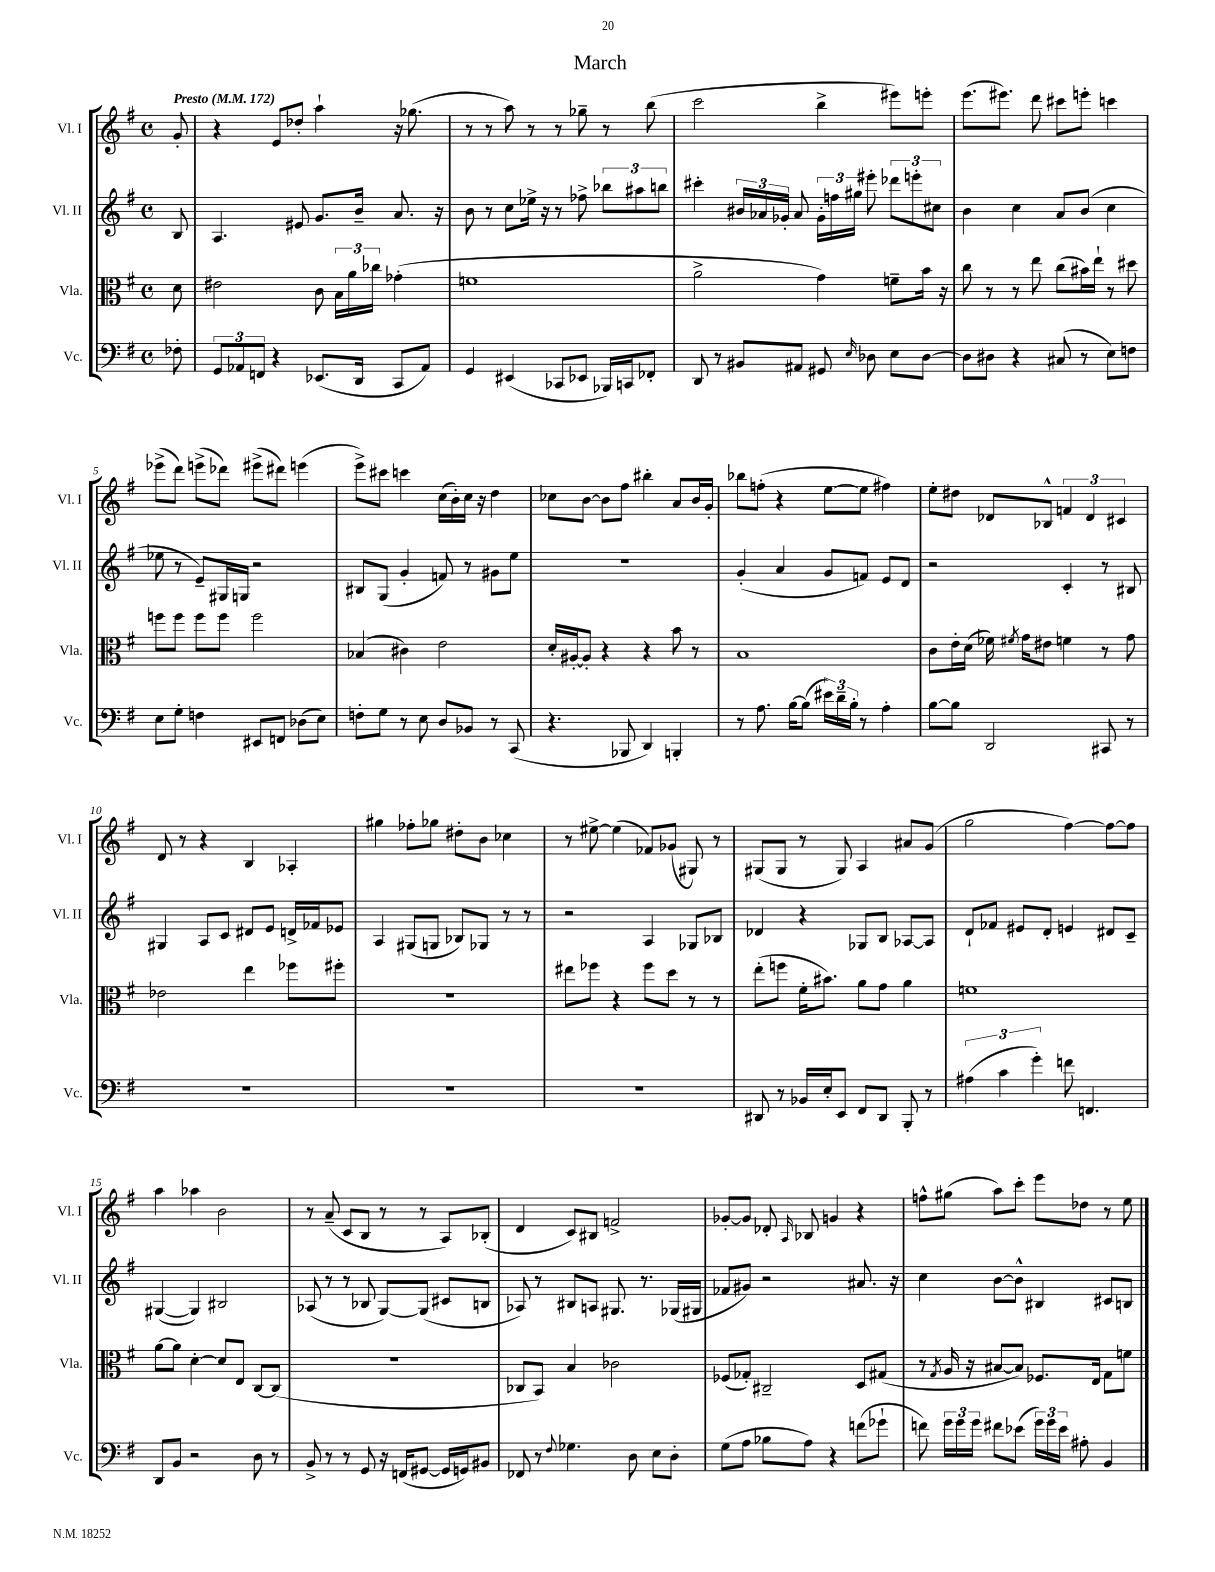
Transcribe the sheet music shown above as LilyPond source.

\header { title = "March" }
<<
\new StaffGroup <<
\new Staff = "s0" \with { instrumentName = "Vl. I" shortInstrumentName = "Vl. I" } {
    \clef treble \key g \major \defaultTimeSignature \time 4/4 \partial 8 \tempo "Presto" 4 = 172
    \autoBeamOff g'8-. |
    r4 e'8[ des''8]-. a''4-! r16 ges''8.( |
    r8 r8 a''8) r8 r8 ges''8-- r8 b''8( |
    c'''2 b''4-> eis'''8[) e'''8]-. |
    e'''8.[( eis'''8.]) d'''8 cis'''8[ e'''8]-. c'''4 |
    ees'''8[->( d'''8]) e'''8[->( des'''8]) eis'''8[->( dis'''8]) e'''4( |
    e'''8[->) cis'''8] c'''4 c''16[( b'16-.) c''16] r16 d''4 |
    ces''8[ b'8]~ b'8[ fis''8] bis''4-. a'8[ b'16 g'16]-. |
    bes''8[ f''8]-.( r4 e''8[~ e''8] fis''4) |
    e''8[-. dis''8] des'8[ bes8]-^ \tuplet 3/2 { f'4 des'4 cis'4 } |
    d'8 r8 r4 b4 aes4-. |
    gis''4 fes''8[-. ges''8] dis''8[-. b'8] ces''4 |
    r8 eis''8~-> eis''4( fes'8[) ges'8]( gis8) r8 |
    gis8[( gis8] r8 gis8) a4 ais'8[ g'8]( |
    g''2 fis''4~) fis''8[~ fis''8] |
    a''4 aes''4 b'2 |
    r8 a'8--( c'8[ b8] r8 r8 a8[) bes8]-.( |
    d'4 c'8[) bis8] f'2-> |
    ges'8[~-. ges'8] des'8-. \grace { a16 } bes8 g'4 r4 |
    f''8[-^ gis''8]( a''8[) c'''8]-. e'''8[ des''8] r8 e''8 \bar "|." |
}
\new Staff = "s1" \with { instrumentName = "Vl. II" shortInstrumentName = "Vl. II" } {
    \clef treble \key g \major \defaultTimeSignature \time 4/4 \partial 8
    \autoBeamOff b8 |
    a4. eis'8 g'8.[ b'16]-- a'8. r16 |
    b'8 r8 c''8[ ees''16]-> r16 r8 fes''8-> \tuplet 3/2 { bes''8[ ais''8 b''8] } |
    cis'''4-. \tuplet 3/2 { bis'16[ aes'16 ges'16]-. } aes'8 \tuplet 3/2 { ges'16[-. f''16 gis''16] } eis'''8-. \tuplet 3/2 { des'''8[ e'''8-. cis''8] } |
    b'4 c''4 a'8[ b'8]( c''4 |
    ees''8 r8 e'8[--) gis16 g16] r2 |
    bis8[ g8]( g'4-. f'8) r8 gis'8[ e''8] |
    R1 |
    g'4-.( a'4 g'8[ f'8]) e'8[ d'8] |
    r2 c'4-. r8 bis8 |
    gis4 a8[ c'8] dis'8[ e'8] d'16[-> fes'16 ees'8] |
    a4 gis8[( g8] bes8[) ges8] r8 r8 |
    r2 a4 ges8[ bes8] |
    des'4 r4 ges8[ b8] aes8[~ aes8] |
    d'8[-! fes'8] eis'8[ d'8]-. e'4 dis'8[ c'8]-- |
    gis4~( gis4) bis2 |
    aes8( r8 r8 bes8 g8[~) g8]( cis'8[ b8] |
    aes8) r8 bis8[ a8] gis8. r8. ges16[( gis16] |
    fes'8[ gis'8]) r2 ais'8. r16 |
    c''4 b'8[~ b'8]-^ bis4 cis'8[ b8] \bar "|." |
}
\new Staff = "s2" \with { instrumentName = "Vla." shortInstrumentName = "Vla." } {
    \clef alto \key g \major \defaultTimeSignature \time 4/4 \partial 8
    \autoBeamOff d'8 |
    eis'2 c'8 \tuplet 3/2 { b16[ a'16 ces''16] } ges'4-.( |
    f'1 |
    a'2-> g'4) f'8[-- b'16] r16 |
    c''8 r8 r8 e''8 c''8[( bis'16) e''16]-! r8 dis''8 |
    f''8[ f''8] f''8[ f''8] f''2 |
    bes4( cis'4) e'2 |
    d'16[-. ais16~-. ais8]-. r4 r4 b'8 r8 |
    b1 |
    c'8[ e'16-. d'16]( fes'16) \acciaccatura { fis'8 } g'16[ eis'8] f'4 r8 g'8 |
    ees'2 e''4 fes''8[ fis''8]-. |
    r1 |
    eis''8[ fes''8] r4 fes''8[ d''8] r8 r8 |
    e''8[-.( f''8] fis'16[-. bis'8.]) a'8[ g'8] a'4 |
    f'1 |
    a'8[~ a'8] d'4~-. d'8[ e8] c8[~ c8]( |
    R1 |
    ces8[ b,8]) b4 ces'2 |
    fes8[( ges8]-.) cis2-- d8[ gis8]( |
    r8 \acciaccatura { g8 } a16 r16 bis8[~ bis8]) fes8.[ e16] g8[ f'8] \bar "|." |
}
\new Staff = "s3" \with { instrumentName = "Vc." shortInstrumentName = "Vc." } {
    \clef bass \key g \major \defaultTimeSignature \time 4/4 \partial 8
    \autoBeamOff fes8-. |
    \tuplet 3/2 { g,8[ aes,8 f,8] } r4 ees,8.[( d,16] c,8[ aes,8]) |
    g,4 eis,4( ces,8[ ees,8] bes,,16[) c,16 fes,8]-. |
    d,8 r8 bis,8[ ais,8] gis,8 \grace { e16 } des8 e8[ des8]~ |
    des8[ dis8] r4 cis8( r8 e8[) f8] |
    e8[ g8]-. f4 eis,8[ f,8] des8[( e8]) |
    f8[-. g8] r8 e8 d8[ bes,8] r8 c,8( |
    r4. bes,,8 d,4) b,,4-. |
    r8 a8. b16[~ b8]( \tuplet 3/2 { eis'16[) d'16-- b16]-. } r8 a4-. |
    b8[~ b8] d,2 cis,8 r8 |
    R1 |
    R1 |
    R1 |
    dis,8 r8 bes,16[ e16-. e,8] fis,8[ dis,8] b,,8-. r8 |
    \tuplet 3/2 { ais4( c'4 g'4-.) } f'8 f,4. |
    d,8[ b,8] r2 d8 r8 |
    b,8-> r8 r8 g,8 r16 f,16[( gis,8]~ gis,16[ g,16) bis,8] |
    fes,8 r8 \appoggiatura { fis8 } ges4. d8 e8[ d8]-. |
    g8[( a8] bes8[ a8]) r4 f'8[( ges'8]-! |
    f'8) \tuplet 3/2 { g'16[ g'16 g'16] } fis'8[ ees'8]( \tuplet 3/2 { g'16[) g'16 ees'16] } ais8-. b,4 \bar "|." |
}
>>
>>
